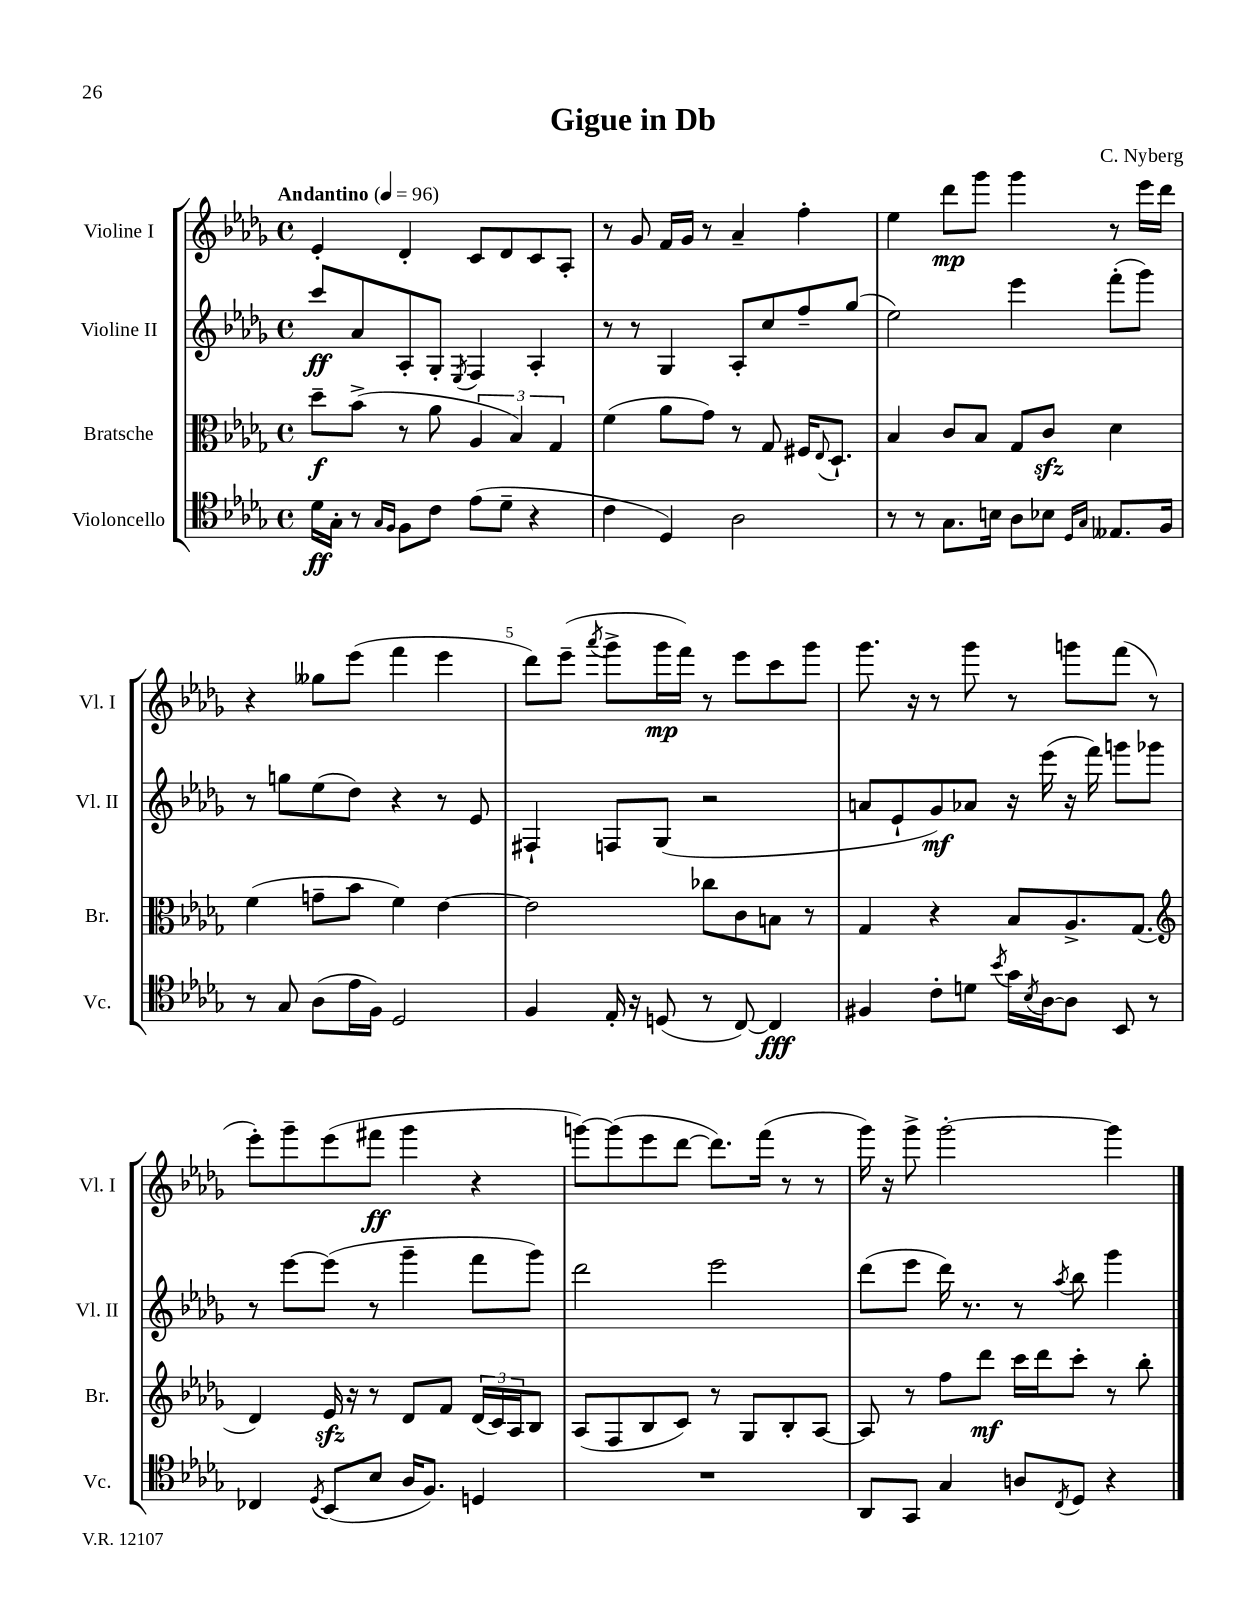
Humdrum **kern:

**kern	**dynam	**kern	**dynam	**kern	**dynam	**kern	**dynam
*part4	*part4	*part3	*part3	*part2	*part2	*part1	*part1
*staff4	*staff4	*staff3	*staff3	*staff2	*staff2	*staff1	*staff1
*I"Violoncello	*	*I"Bratsche	*	*I"Violine II	*	*I"Violine I	*
*I'Vc.	*	*I'Br.	*	*I'Vl. II	*	*I'Vl. I	*
*clefC4	*	*clefC3	*	*clefG2	*	*clefG2	*
*k[b-e-a-d-g-]	*	*k[b-e-a-d-g-]	*	*k[b-e-a-d-g-]	*	*k[b-e-a-d-g-]	*
*M4/4	*	*M4/4	*	*M4/4	*	*M4/4	*
*met(c)	*	*met(c)	*	*met(c)	*	*met(c)	*
*MM96	*	*MM96	*	*MM96	*	*MM96	*
=1	=1	=1	=1	=1	=1	=1	=1
!	!	!	!	!	!	!LO:TX:a:B:t=Andantino	!
16d-\LL	ff	8dd-~\L	f	8ccc/L	ff	4e-'/	.
16G-'\JJ	.	.	.	.	.	.	.
8r	.	(8b-^\J	.	8a-/	.	.	.
16qqG-/LL	.	.	.	.	.	.	.
16qqF/JJ	.	.	.	.	.	.	.
8F\L	.	8r	.	8A-'/	.	4d-'/	.
8c\J	.	8a-\	.	8G-'/J	.	.	.
.	.	.	.	8qE-/	.	.	.
(8e-\L	.	6A-/	.	4F/	.	8c/L	.
8d-~\J	.	.	.	.	.	8d-/	.
.	.	6B-/)	.	.	.	.	.
4r	.	.	.	4A-'/	.	8c/	.
.	.	6G-/	.	.	.	.	.
.	.	.	.	.	.	8A-'/J	.
=2	=2	=2	=2	=2	=2	=2	=2
4c\	.	(4f\	.	8r	.	8r	.
.	.	.	.	8r	.	8g-/	.
4D-/)	.	8a-\L	.	4G-/	.	16f/LL	.
.	.	.	.	.	.	16g-/JJ	.
.	.	8g-\J)	.	.	.	8r	.
2A-\	.	8r	.	8A-'/L	.	4a-~/	.
.	.	8G-/	.	8cc/	.	.	.
.	.	16F#X/KL	.	8ff~/	.	4ff'\	.
.	.	8qqE-/	.	.	.	.	.
.	.	8.D-`/J	.	.	.	.	.
.	.	.	.	(8gg-/J	.	.	.
=3	=3	=3	=3	=3	=3	=3	=3
8r	.	4B-/	.	2ee-\)	.	4ee-\	.
8r	.	.	.	.	.	.	.
8.G-\L	.	8c/L	.	.	.	8ddd-\L	mp
.	.	8B-/J	.	.	.	8ggg-\J	.
16Bn\Jk	.	.	.	.	.	.	.
8A-\L	.	8G-/L	.	4eee-\	.	4ggg-\	.
8B-X\J	.	8czz/J	.	.	.	.	.
16qqD-/LL	.	.	.	.	.	.	.
16qqG-/JJ	.	.	.	.	.	.	.
8.E--X/L	.	4d-\	.	(8fff'\L	.	8r	.
.	.	.	.	8ggg-\J)	.	16eee-\LL	.
16F/Jk	.	.	.	.	.	16ddd-\JJ	.
!!LO:LB:g=z
=4	=4	=4	=4	=4	=4	=4	=4
8r	.	(4f\	.	8r	.	4r	.
8G-/	.	.	.	8ggn\L	.	.	.
(8A-\L	.	8gn~\L	.	(8ee-\	.	8gg--X\L	.
16e-\L	.	8b-\J	.	8dd-\J)	.	(8eee-\J	.
16F\JJ)	.	.	.	.	.	.	.
2D-/	.	4f\)	.	4r	.	4fff\	.
.	.	[4e-\	.	8r	.	4eee-\	.
.	.	.	.	8e-/	.	.	.
=5	=5	=5	=5	=5	=5	=5	=5
4F/	.	2e-\]	.	4F#X`/	.	8ddd-\L)	.
.	.	.	.	.	.	(8eee-~\J	.
.	.	.	.	.	.	8qaaa-/	.
16E-'/	.	.	.	8Fn/L	.	8ggg-^\L	.
16r	.	.	.	.	.	.	.
(8Dn/	.	.	.	(8G-/J	.	16ggg-\L	mp
.	.	.	.	.	.	16fff\JJ)	.
8r	.	8cc-X\L	.	2r	.	8r	.
[8C/)	.	8c\	.	.	.	8eee-\L	.
4C/]	fff	8Bn\J	.	.	.	8ccc\	.
.	.	8r	.	.	.	8ggg-\J	.
=6	=6	=6	=6	=6	=6	=6	=6
4F#X/	.	4G-/	.	8an/L	.	8.ggg-\	.
.	.	.	.	8e-`/	.	.	.
.	.	.	.	.	.	16r	.
8c'\L	.	4r	.	8g-/)	mf	8r	.
8dn\J	.	.	.	8a-X/J	.	8ggg-\	.
8qb-/	.	.	.	.	.	.	.
16g-\LL	.	8B-/L	.	16r	.	8r	.
8qB-/	.	.	.	.	.	.	.
[16A-\J	.	.	.	(16eee-\	.	.	.
8A-\J]	.	8.A-^/	.	16r	.	8gggn\L	.
.	.	.	.	16fff\)	.	.	.
8BB-/	.	.	.	8gggn\L	.	(8fff\J	.
.	.	(8.G-/J	.	.	.	.	.
8r	.	.	.	8ggg-X\J	.	8r	.
!!LO:LB:g=z
=7	=7	=7	=7	=7	=7	=7	=7
*	*	*clefG2	*	*	*	*	*
4C-X/	.	4d-/)	.	8r	.	8eee-'\L)	.
.	.	.	.	[8eee-\L	.	8ggg-~\	.
8qD-/	.	.	.	.	.	.	.
(8BB-/L	.	16e-zz/	.	(8eee-\J]	.	(8eee-\	.
.	.	16r	.	.	.	.	.
8B-/J	.	8r	.	8r	.	8fff#X\J	ff
16A-/KL	.	8d-/L	.	4ggg-~\	.	4ggg-\	.
8.F/J)	.	.	.	.	.	.	.
.	.	8f/J	.	.	.	.	.
4Dn/	.	(24d-/LL	.	8fff\L	.	4r	.
.	.	24c/)	.	.	.	.	.
.	.	24A-/J	.	.	.	.	.
.	.	8B-/J	.	8ggg-\J)	.	.	.
=8	=8	=8	=8	=8	=8	=8	=8
1r	.	(8A-/L	.	2ddd-\	.	[8gggn\L)	.
.	.	8F/	.	.	.	(8ggg\]	.
.	.	8B-/	.	.	.	8eee-\	.
.	.	8c/J)	.	.	.	[8ddd-\J	.
.	.	8r	.	2eee-\	.	8.ddd-\L])	.
.	.	8G-/L	.	.	.	.	.
.	.	.	.	.	.	(16fff\Jk	.
.	.	8B-'/	.	.	.	8r	.
.	.	[8A-/J	.	.	.	8r	.
=9	=9	=9	=9	=9	=9	=9	=9
8AA-/L	.	8A-/]	.	(8ddd-\L	.	16ggg-\)	.
.	.	.	.	.	.	16r	.
8GG-/J	.	8r	.	8eee-\J	.	8ggg-^\	.
4G-/	.	8ff\L	.	16ddd-\)	.	[2ggg-'\	.
.	.	.	.	8.r	.	.	.
.	.	8ddd-\J	mf	.	.	.	.
8An/L	.	16ccc\LL	.	8r	.	.	.
.	.	16ddd-\J	.	.	.	.	.
8qC/	.	.	.	8qaa-/	.	.	.
8D-/J	.	8ccc'\J	.	8bb-\	.	.	.
4r	.	8r	.	4ggg-\	.	4ggg-\]	.
.	.	8bb-'\	.	.	.	.	.
==	==	==	==	==	==	==	==
*-	*-	*-	*-	*-	*-	*-	*-
